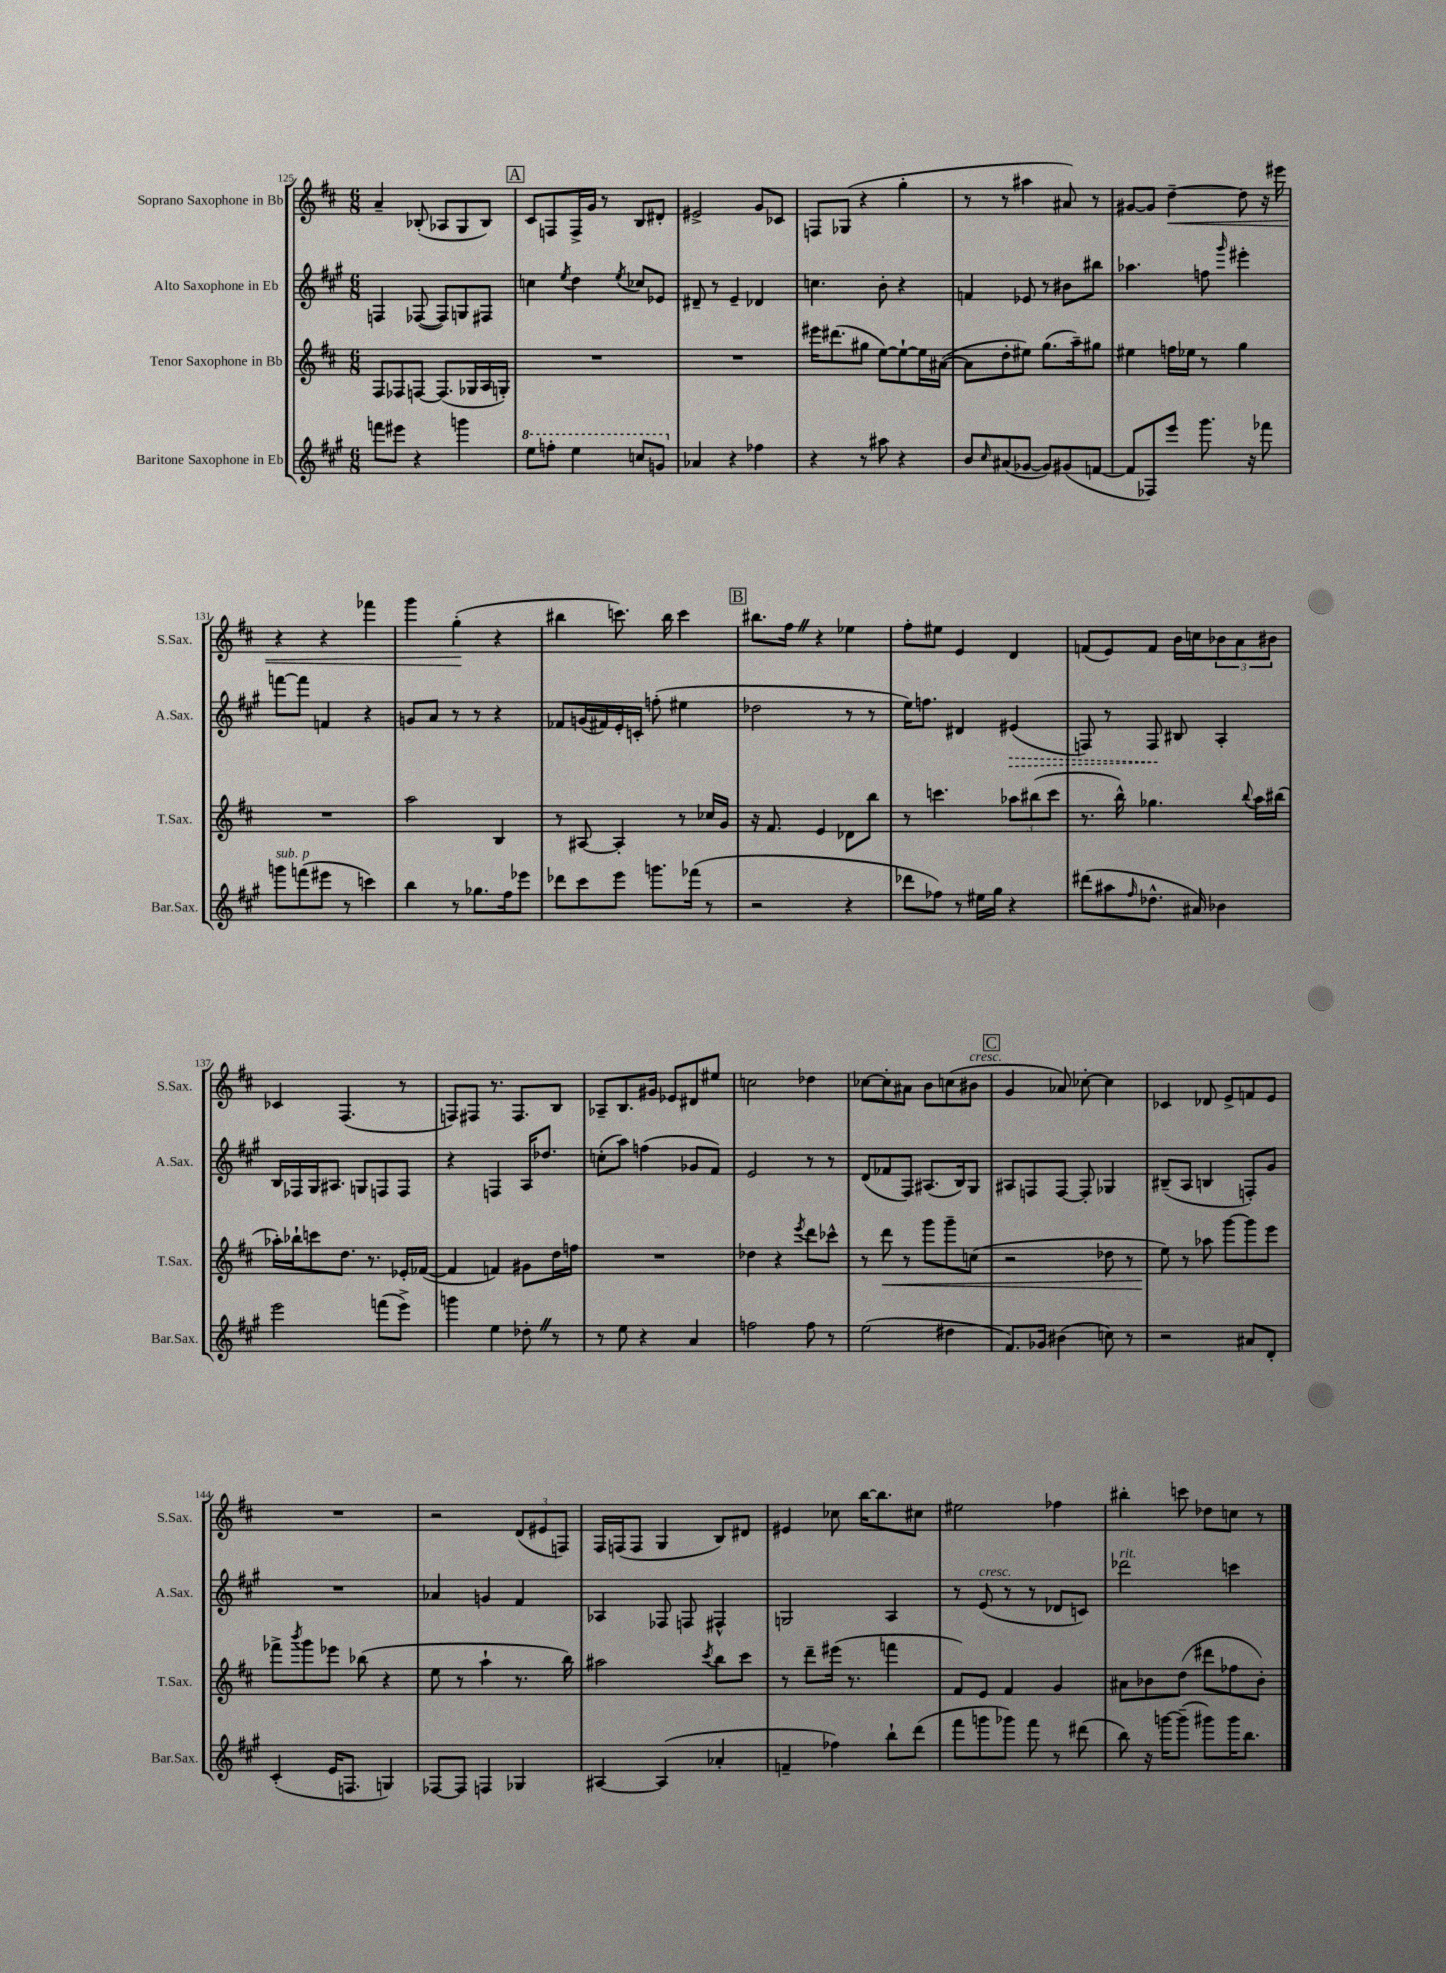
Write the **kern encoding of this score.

**kern	**kern	**kern	**kern
*staff4	*staff3	*staff2	*staff1
*clefG2	*clefG2	*clefG2	*clefG2
*k[f#c#g#]	*k[f#c#]	*k[f#c#g#]	*k[f#c#]
*M6/8	*M6/8	*M6/8	*M6/8
8fff	8F#	4F	4a~
8eee#	8F-	.	.
4r	[8F	([8F-	(8B-'
.	(8.F]	8F-])	8A-
4ggg	.	8G	8G
.	16G-	.	.
.	16A	8F#	8B-)
.	16G')	.	.
=	=	=	=
8eee	2.r	4cc	8c#
8fff'	.	.	8F
.	.	8qee	.
4eee	.	4dd	16F^
.	.	.	16g
.	.	.	8r
.	.	8qee	.
8ccc	.	8cc-	8B
8gg	.	8e-	8d#'
=	=	=	=
4a-	2.r	8d#~	2e#^
.	.	8r	.
4r	.	4e~	.
4ff-	.	4d-	8g
.	.	.	8c-
=	=	=	=
4r	16eee#	4.cc	8F
.	(8.ddd#	.	.
.	.	.	(8G-
8r	8gg#	.	4r
8aa#	[8ee)	8b'	.
4r	8ee`_	4r	4gg'
.	16ee]	.	.
.	([16a#	.	.
=	=	=	=
8b	8a#]	4f	8r
16qqcc#	.	.	.
(8a#	8dd'	.	8r
[8g-	8ee#)	8e-	4aa#
8g-])	(8.gg	8r	.
(8g#	.	8b#	8a#)
.	16aa~)	.	.
[8f	8gg#	8bb#	8r
=	=	=	=
8f]	4ee#	4.aa-	[8g#
8F-)	.	.	8g#]
8eee	16ff	.	[4dd~
.	16ee-	.	.
8.ggg#	8r	8ff	.
.	.	16qqggg#	.
.	4gg	4eee#'	8dd]
16r	.	.	.
8fff-	.	.	16r
.	.	.	16eee#
=	=	=	=
8ggg	2.r	[8fff	4r
(8fff	.	8fff]	.
8eee#	.	4f	4r
8r	.	.	.
4ccc)	.	4r	4fff-
=	=	=	=
4bb	2aa	8g	4ggg
.	.	8a	.
8r	.	8r	(4gg'
8.gg-	.	8r	.
.	4B	4r	4r
16ff#	.	.	.
8eee-	.	.	.
=	=	=	=
8ddd-	8r	8f-	4bb#
8ccc#	[8A#	(16g	.
.	.	16f#)	.
8eee	4A#']	16e'	8.ccc)
.	.	16c'	.
8.ggg	.	(8ff'	.
.	.	.	16bb#
.	8r	4ee#	4ccc
(16fff-	.	.	.
8r	16cc-	.	.
.	16g	.	.
=	=	=	=
2r	16r	2dd-	8.bb#
.	8.f#	.	.
.	.	.	16ff#
.	4e	.	4r
4r	8d-	8r	4ee-
.	8bb	8r	.
=	=	=	=
8ddd-	8r	16ee)	8ff#'
.	.	8.ff	.
8ff-)	4.ccc	.	8ee#
8r	.	4d#	4e
16ee#	.	.	.
16gg#	.	.	.
4r	12aa-	(4e#	4d
.	(12bb#	.	.
.	12ccc	.	.
=	=	=	=
(8ddd#	8.r	8F)	(8f
8aa#	.	8r	8e)
.	16bb^^)	.	.
16qqff#	.	.	.
8.dd-^^	4.gg-	8F	8f
.	.	8B#	16b
16a#)	.	.	16cc
4b-	.	4A'	12b-
.	.	.	12a
.	8qqbb	.	.
.	16aa	.	.
.	.	.	12b#
.	(16bb#	.	.
=	=	=	=
2eee	16aa-')	16B	4c-
.	16bb-`	16F-	.
.	8ccc	16G#	.
.	.	8.A#	.
.	8.dd	.	(4.F#
.	.	8G	.
.	8.r	.	.
(8fff	.	8F	.
8eee^)	16e-'	8F	8r
.	([16f-	.	.
=	=	=	=
4ggg	4f-]	4r	8F)
.	.	.	8F#
4ee	4f)	4F	8.r
.	.	.	8.F#
8dd-'	8g#	16A	.
.	.	8.dd-	.
8r	16dd	.	8B
.	16ff	.	.
=	=	=	=
8r	2.r	(8cc'	8A-~
8ee	.	8aa)	8.B
4r	.	(4ff	.
.	.	.	16g#
.	.	.	8e-
4a	.	8g-	8d#
.	.	8f#)	8ee#
=	=	=	=
2ff	4dd-	2e	2cc
.	4r	.	.
.	8qeee	.	.
8ff	8ddd	8r	4dd-
8r	8ccc-^^	8r	.
=	=	=	=
(2ee	8r	(8d	[8cc-
.	8ddd	8f-	8cc-']
.	8r	8F#)	8a#
.	8ggg	(8.A#	8b
4dd#	8ggg~	.	(8cc
.	.	16B)	.
.	(8cc	8G#	8b#
=	=	=	=
8.f#)	2r	8A#	4g
.	.	8F	.
16g-	.	.	.
(4b#	.	[8F	8a-)
.	.	8F']	[8cc-'
8cc)	8dd-	4G-	4cc-]
8r	8r	.	.
=	=	=	=
2r	8ee)	(8B#~	4c-
.	8r	8A	.
.	8aa-	4B	8d-
.	[8ggg	.	8e^
8a#	8ggg]	8F')	8f
8d'	8eee	8g#	8e
=	=	=	=
(4c#'	8fff-^	2.r	2.r
.	8qbbb	.	.
.	8ggg	.	.
16e	8eee-	.	.
8.F	.	.	.
.	(8bb-	.	.
4G)	4r	.	.
=	=	=	=
[8F-	8ee	4a-	2r
8F-]	8r	.	.
4F	4aa`	4g	.
4G-	8.r	4f#	(12d
.	.	.	12e#
.	.	.	12F)
.	16bb)	.	.
=	=	=	=
[4A#	2aa#	4A-	16F#
.	.	.	(16F
.	.	.	8F
(4A#]	.	8F-	4G
.	.	8F	.
.	8qccc#	.	.
4a-'	8bb	4F#^^	8B)
.	8ccc#	.	8d#
=	=	=	=
4f~	8r	2G	4e#
.	8ddd~	.	.
4ff-)	(16eee#	.	8cc-
.	8.r	.	.
.	.	.	[16bb
.	.	.	8.bb]
8bb`	4fff	4A	.
(8ddd	.	.	8cc#
=	=	=	=
8fff#	8f#)	8r	2ee#
8ggg	8e	(8e	.
8ggg-)	4f#	8r	.
8fff#	.	8r	.
8r	4g	8d-	4ff-
(8ddd#	.	8c)	.
=	=	=	=
8bb)	8a#	2ddd-	4bb#'
16r	8b-	.	.
[16ggg	.	.	.
(8ggg~]	(8dd	.	8ccc
8ggg#)	8ddd#	.	8dd-
16ggg#	8ff-	4ccc	8cc
8.bb	.	.	.
.	8b-')	.	8r
==	==	==	==
*-	*-	*-	*-
